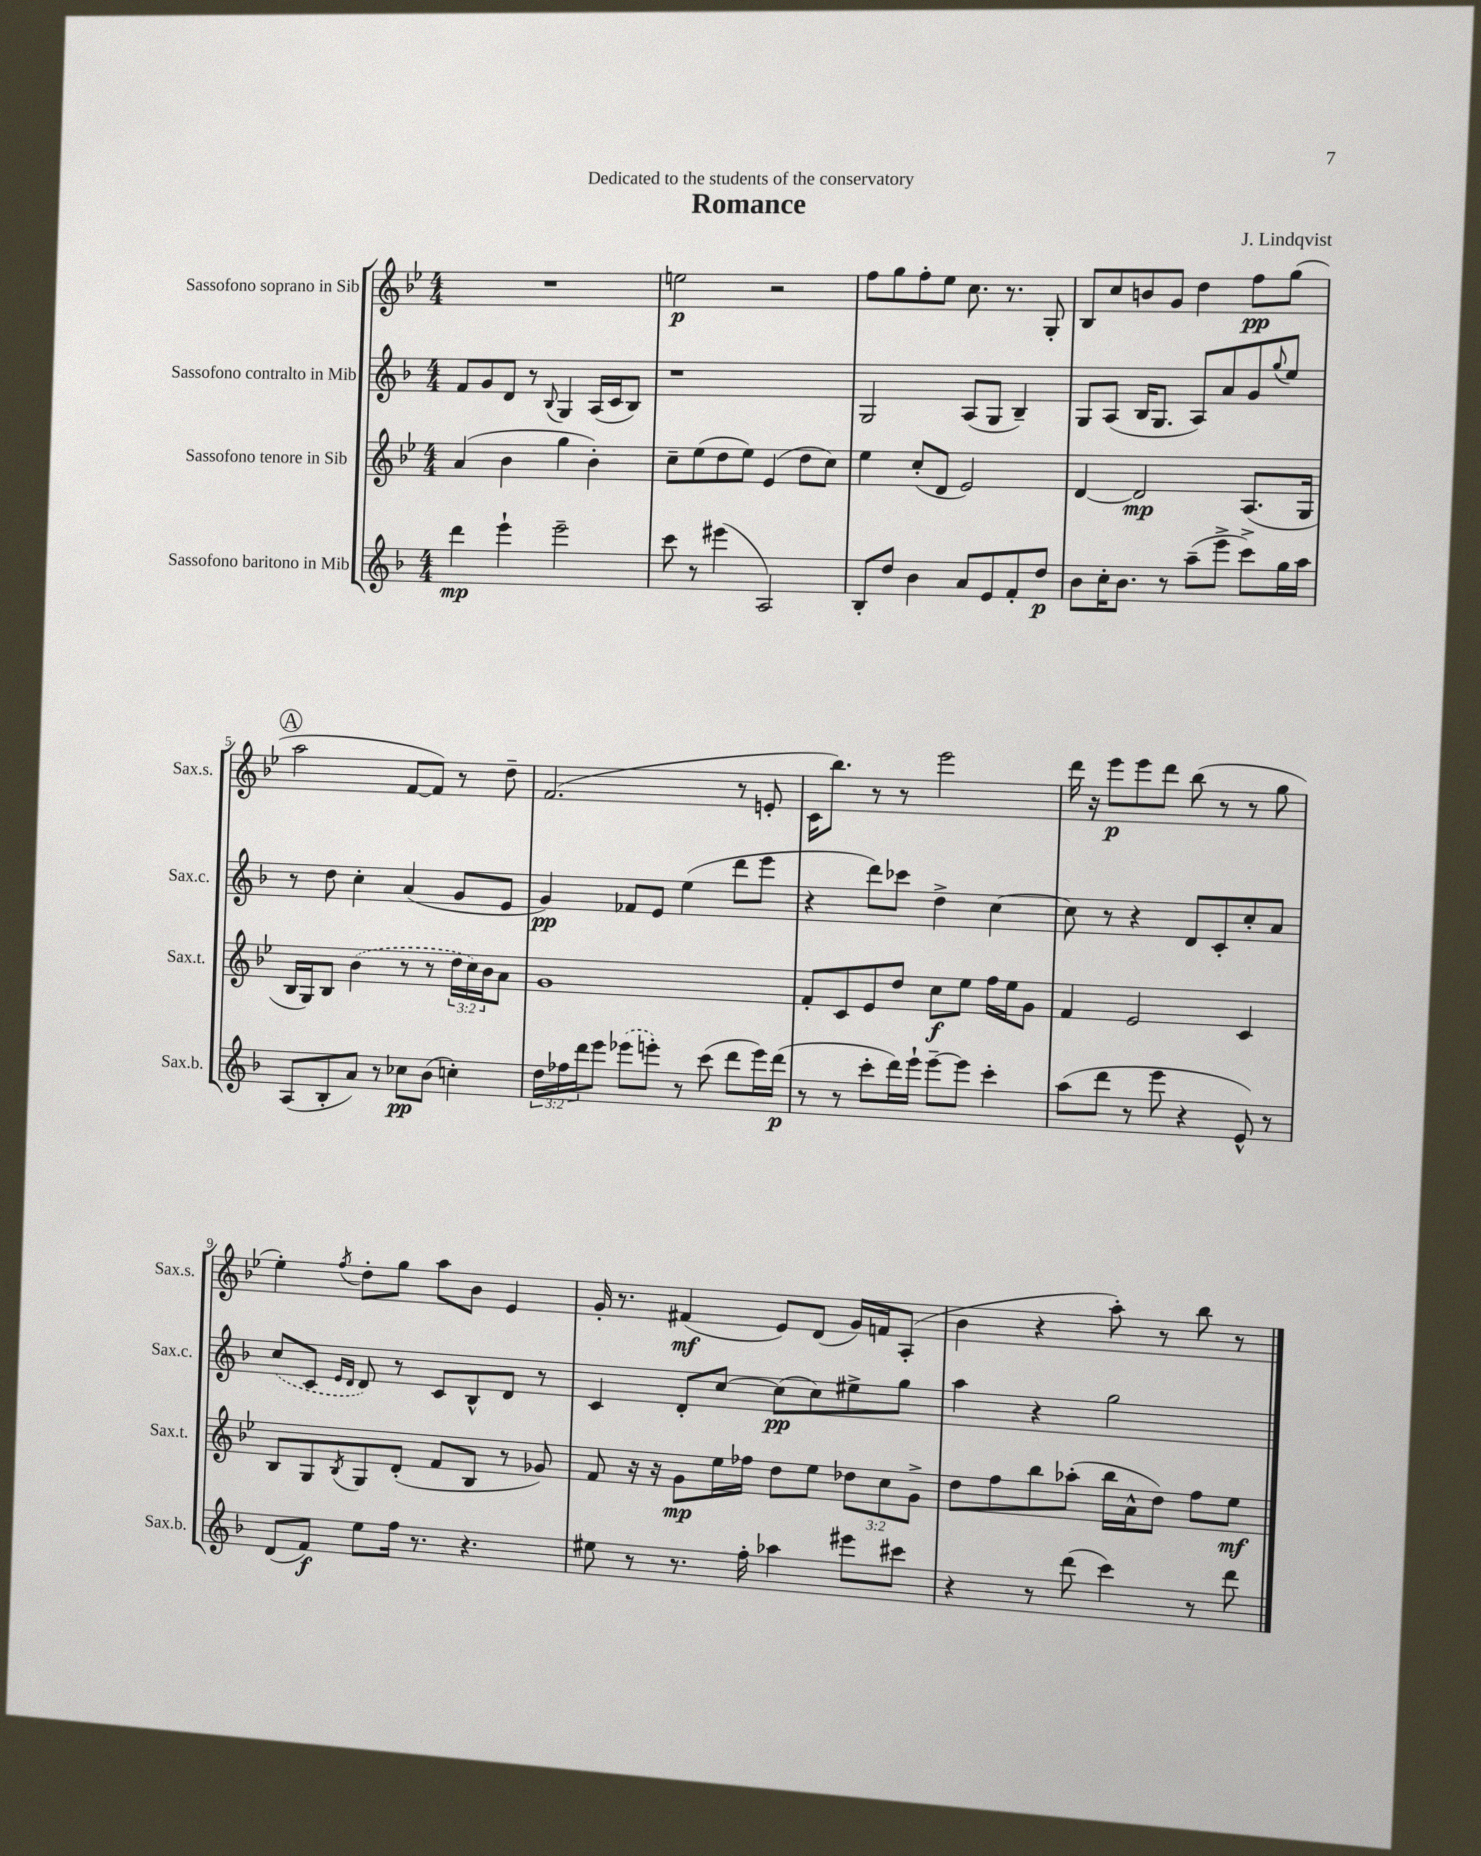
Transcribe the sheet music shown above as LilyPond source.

\header { title = "Romance" composer = "J. Lindqvist" dedication = "Dedicated to the students of the conservatory" }
<<
\new StaffGroup <<
\new Staff = "s0" \with { instrumentName = "Sassofono soprano in Sib" shortInstrumentName = "Sax.s." } {
    \clef treble \key bes \major \numericTimeSignature \time 4/4
    R1 |
    e''2\p r2 |
    f''8 g''8 f''8-. ees''8 c''8. r8. g8-. |
    bes8 c''8 b'8 g'8 d''4 f''8\pp g''8( |
    \mark \markup { \circle "A" } a''2 f'8~ f'8) r8 d''8-- |
    f'2.( r8 e'8-. |
    c'16 bes''8.) r8 r8 ees'''2 |
    d'''16 r16 ees'''8\p ees'''8 d'''8 bes''8( r8 r8 g''8 |
    ees''4-.) \acciaccatura { f''8 } d''8-. g''8 a''8 bes'8 ees'4 |
    g'16-. r8. fis'4\mf( ees'8) d'8( g'16) f'16 a8-.( |
    bes'4 r4 a''8-.) r8 bes''8 r8 \bar "|." |
}
\new Staff = "s1" \with { instrumentName = "Sassofono contralto in Mib" shortInstrumentName = "Sax.c." } {
    \clef treble \key f \major \numericTimeSignature \time 4/4
    f'8 g'8 d'8 r8 \appoggiatura { bes8 } g4 a16( c'16 bes8) |
    r1 |
    g2 a8( g8 bes4--) |
    g8 a8( bes16 g8. a8) a'8 g'8 \appoggiatura { g''8 } e''8 |
    \mark \markup { \circle "A" } r8 d''8 c''4-. a'4( g'8 e'8 |
    g'4\pp) fes'8 e'8 e''4( d'''8 e'''8 |
    r4 d'''8) ces'''8 d''4-> c''4~ |
    c''8 r8 r4 d'8 c'8-. c''8-. a'8 |
    \once \slurDashed c''8( c'8 \grace { e'16 d'16 } d'8) r8 c'8 bes8-^ d'8 r8 |
    c'4 d'8-. c''8~ c''8\pp( c''8) eis''8-> g''8 |
    a''4 r4 g''2 \bar "|." |
}
\new Staff = "s2" \with { instrumentName = "Sassofono tenore in Sib" shortInstrumentName = "Sax.t." } {
    \clef treble \key bes \major \numericTimeSignature \time 4/4 \override Staff.TupletNumber.text = #tuplet-number::calc-fraction-text
    a'4( bes'4 g''4 bes'4-.) |
    c''8-- ees''8( d''8 ees''8) ees'4( d''8 c''8) |
    ees''4 c''8-.( d'8 ees'2) |
    d'4~ d'2\mp a8.( g16 |
    \mark \markup { \circle "A" } bes16 g16) bes8 \once \slurDashed bes'4( r8 r8 \tuplet 3/2 { d''16 c''16) bes'16 } a'8 |
    g'1 |
    f'8-. c'8 ees'8 d''8 c''8\f ees''8 f''16 ees''16 g'8 |
    f'4 ees'2 c'4 |
    bes8 g8 \acciaccatura { bes8 } g8 d'8-.( f'8 bes8 r8 ges'8) |
    f'8 r16 r16 g'8\mp ees''16 fes''16 d''8 ees''8 \tuplet 3/2 { des''8 c''8 g'8-> } |
    d''8 f''8 bes''8 aes''8-.( bes''16 a'16-^ d''8) f''8 ees''8\mf \bar "|." |
}
\new Staff = "s3" \with { instrumentName = "Sassofono baritono in Mib" shortInstrumentName = "Sax.b." } {
    \clef treble \key f \major \numericTimeSignature \time 4/4 \override Staff.TupletNumber.text = #tuplet-number::calc-fraction-text
    d'''4\mp e'''4-! e'''2-- |
    c'''8 r8 eis'''4( a2) |
    bes8-. d''8 bes'4 a'8 e'8 f'8-. d''8\p |
    bes'8 c''16-. bes'8. r8 a''8--( e'''8-> c'''8->) g''16 a''16 |
    \mark \markup { \circle "A" } a8( bes8-. a'8) r8 ces''8\pp bes'8( c''4-.) |
    \tuplet 3/2 { d''16 fes''16 d'''16 } e'''8 \once \slurDashed ees'''8( e'''8-.) r8 c'''8( d'''8 e'''16) d'''16\p( |
    r8 r8 c'''8-. d'''16) e'''16-! e'''8~-- e'''8 c'''4-. |
    a''8( d'''8 r8 e'''8 r4 e'8-^) r8 |
    d'8( f'8\f) e''8 f''16 r8. r4. |
    eis''8 r8 r8. f''16-. aes''4 eis'''8 cis'''8 |
    r4 r8 d'''8( c'''4) r8 d'''8 \bar "|." |
}
>>
>>
